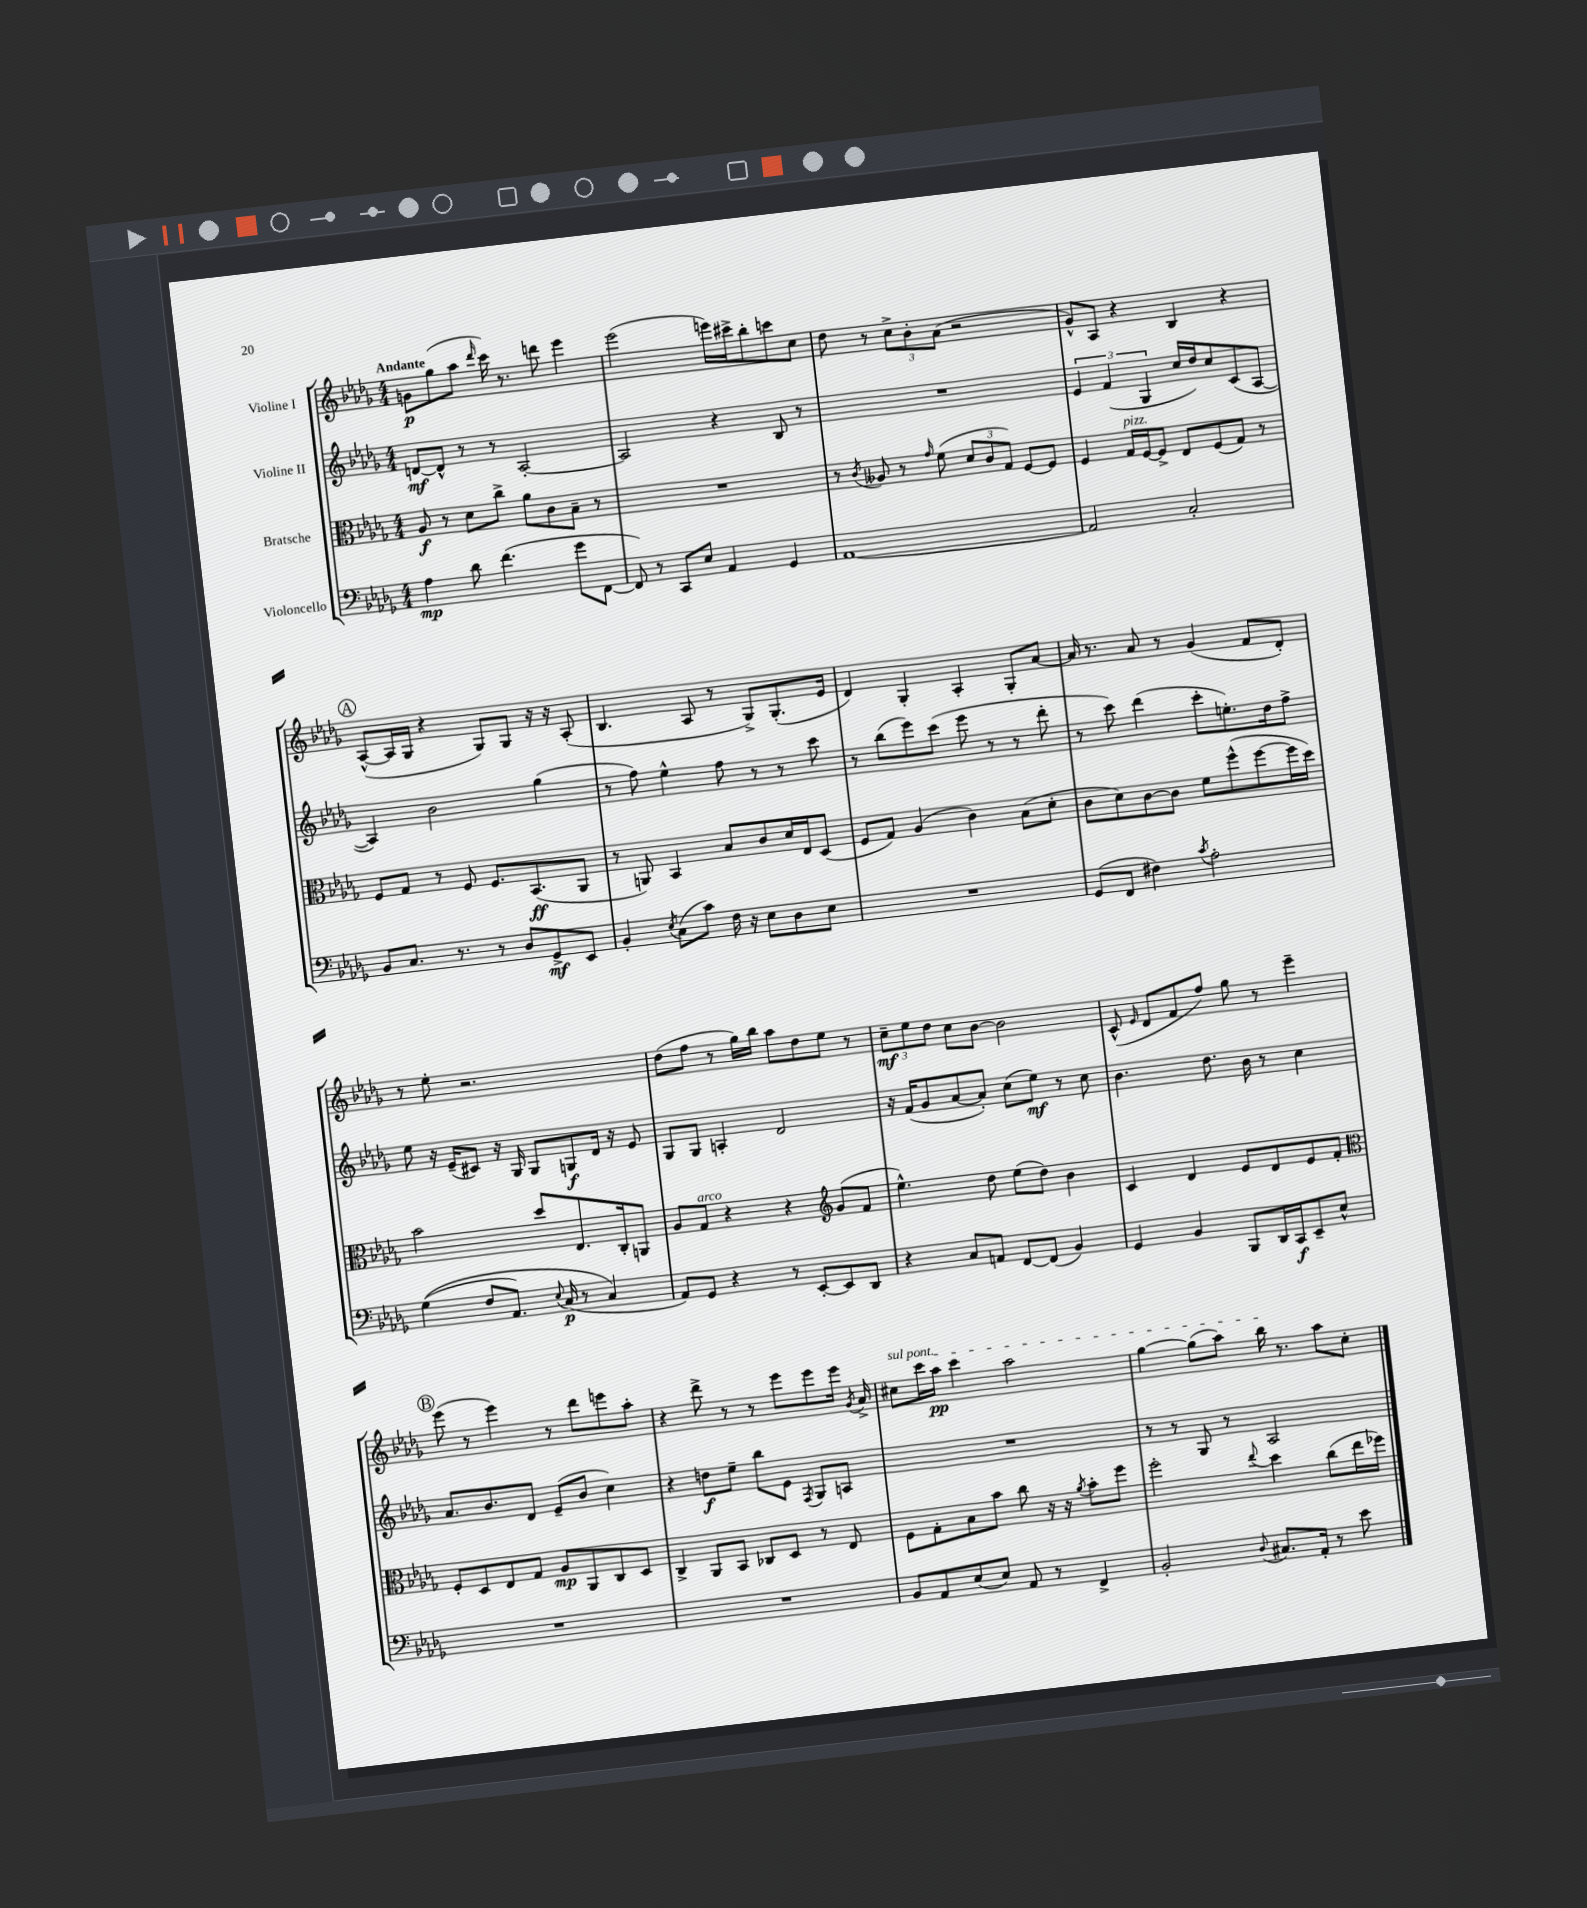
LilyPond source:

<<
\new StaffGroup <<
\new Staff = "s0" \with { instrumentName = "Violine I" } {
    \clef treble \key des \major \numericTimeSignature \time 4/4 \tempo "Andante"
    \autoBeamOff g'8[\p ges''8( aes''8] \grace { des'''16 } c'''16) r8. d'''8 ees'''4 |
    ees'''2( e'''16[) cis'''16-> bes''8-. c'''8 c''8] |
    des''8 r8 \tuplet 3/2 { c''8[-> bes'8-. aes'8]( } r2 |
    ges'8[-^) aes8] r4 bes4 r4 |
    \mark \markup { \circle "A" } aes8[~-^( aes16 ges16] r4 ges8[) ges8] r16 r16 aes8-.( |
    bes4. aes8 r8 ges8[->) ges8.-.( ees'16] |
    des'4) ges4-. aes4-. ges8[-. aes'8]~ |
    aes'16 r8. aes'8 r8 ges'4( f'8[ des'8]-.) |
    r8 ees''8-. r2. |
    des''8[( f''8] r8 ges''16[) bes''16] aes''8[ des''8 ees''8] r8 |
    \tuplet 3/2 { c''8[--\mf ees''8 des''8] } c''8[ bes'8]~ bes'2 |
    c'8-^( \grace { ees'16 } des'8[ f'8 f''8]) ges''8 r8 ees'''4-- |
    \mark \markup { \circle "B" } ees'''8( r8 ees'''4) r8 des'''8[ e'''8 aes''8]-. |
    r4 des'''8-> r8 r8 ees'''8[ ees'''8 ees'''16] \acciaccatura { ges'8 } aes'16-> |
    \once \override TextSpanner.bound-details.left.text = \markup { \italic "sul pont." } cis''8[\startTextSpan c'''16 aes''16]\pp c'''4 aes''2 |
    ges''4~ ges''8[( aes''8]) bes''16\stopTextSpan r8. aes''8[ c''8]-. \bar "|." |
}
\new Staff = "s1" \with { instrumentName = "Violine II" } {
    \clef treble \key des \major \numericTimeSignature \time 4/4
    \autoBeamOff d'8[~\mf d'8]-^ r8 r8 aes2~-. |
    aes2 r4 bes8 r8 |
    R1 |
    \tuplet 3/2 { ees'4 f'4( ges4 } c''16[ des''16) c''8 c'8( aes8]~ |
    \mark \markup { \circle "A" } aes4) bes'2 ges''4( |
    r8 f''8) ees''4-^ f''8 r8 r8 c'''8 |
    r8 bes''8[( ees'''8) c'''8]( ees'''8 r8 r8 des'''8-. |
    r8 c'''8) des'''4( c'''8[-. e''8.-.) des''16 f''8]-> |
    ees''8 r16 ees'16[--( cis'8]) r16 ges16 ges8[ g8\f des'16] r16 ees'8 |
    ges8[ ges8] a4-. des'2 |
    r16 f'16[( ges'8 aes'8~ aes'8]-.) c''8[( ees''8]\mf) r8 c''8 |
    bes'4. des''8. bes'16 r8 c''4 |
    \mark \markup { \circle "B" } aes'8.[ bes'8. des'8] ees'8[--( bes'8] c''4) |
    r4 d''8[\f ees''8]-- bes''8[ ees'8] \acciaccatura { f8 } ges8[ a8] |
    R1 |
    r8 r8 ges8 r8 aes2 \bar "|." |
}
\new Staff = "s2" \with { instrumentName = "Bratsche" } {
    \clef alto \key des \major \numericTimeSignature \time 4/4
    \autoBeamOff aes8\f r8 des'8[ c''8]-> aes'8[ c'8 bes8]-- r8 |
    R1 |
    r8 \acciaccatura { c'8 } aeses8 r8 \grace { ges'16 } f'8( \tuplet 3/2 { des'8[ c'8 ges8]) } f8[~ f8] |
    f4 ges16[^\markup { \italic "pizz." } f16~ f8]-> ees8[ f8( ges8]) r8 |
    \mark \markup { \circle "A" } f8[ ges8] r8 f8 f8.[ bes,8.\ff( aes,8] |
    r8 a,8) bes,4 bes8[ c'8 des'16 ees16 des8]( |
    f8[ ges8]) aes4( c'4) bes8[( des'8]-. |
    c'8[ des'8) c'8~ c'8] f'8[ f''8-^( f''8~ f''16 des''16]) |
    bes'2 des''8[ ees8. c16-. a,8] |
    aes8[ ges8]^\markup { \italic "arco" } r4 r4 \clef treble ges'8[( f'8] |
    ees''4.-^) des''8 ees''8[( des''8]) bes'4 |
    c'4 des'4 ees'8[ des'8 ees'8 f'8]-. |
    \mark \markup { \circle "B" } \clef alto f8[-. des8 ees8 ges8] aes8[\mp aes,8 c8 des8] |
    c4-> aes,8[ bes,8] ces8[ des8] r8 ees8 |
    f8[ ges8-. bes8 bes'8] c''8 r16 r16 \acciaccatura { aes'8 } bes'8[-. f''8] |
    f''2-. \appoggiatura { ees''8 } des''4 c''8[( ees''16 fes''16]) \bar "|." |
}
\new Staff = "s3" \with { instrumentName = "Violoncello" } {
    \clef bass \key des \major \numericTimeSignature \time 4/4
    \autoBeamOff aes4\mp des'8 f'4.( ges'8[ f,8]~ |
    f,8) r8 c,8[ ees8] aes,4 ges,4 |
    aes,1~ |
    aes,2 c2-. |
    \mark \markup { \circle "A" } bes,8[ c8.] r8. r8 des8[ ges,8->\mf ees,8] |
    bes,4-. \acciaccatura { ees8 } c8[( c'8]) f16 r16 ees8[ des8 ees8] |
    R1 |
    ges,8[( f,8] fis4) \acciaccatura { c'8 } aes2-. |
    ges4(\( f8[ aes,8.]) \appoggiatura { ees8 } c16\p( r8 c4\) |
    aes,8[) ges,8] r4 r8 ees,8[~-. ees,8 des,8] |
    r4 c8[ a,8] f,8[~ f,8]( bes,4) |
    ges,4 bes,4 bes,,8[ des,16 c,16\f ees,8-- ees8]-^ |
    \mark \markup { \circle "B" } R1 |
    R1 |
    bes,8[ aes,8 ees8( ees8]) aes,8 r8 f,4-> |
    bes,2-. \appoggiatura { des8 } cis8.[ aes,16]-. r8 ees'8 \bar "|." |
}
>>
>>
\layout { \context { \Score \remove "Bar_number_engraver" } }
